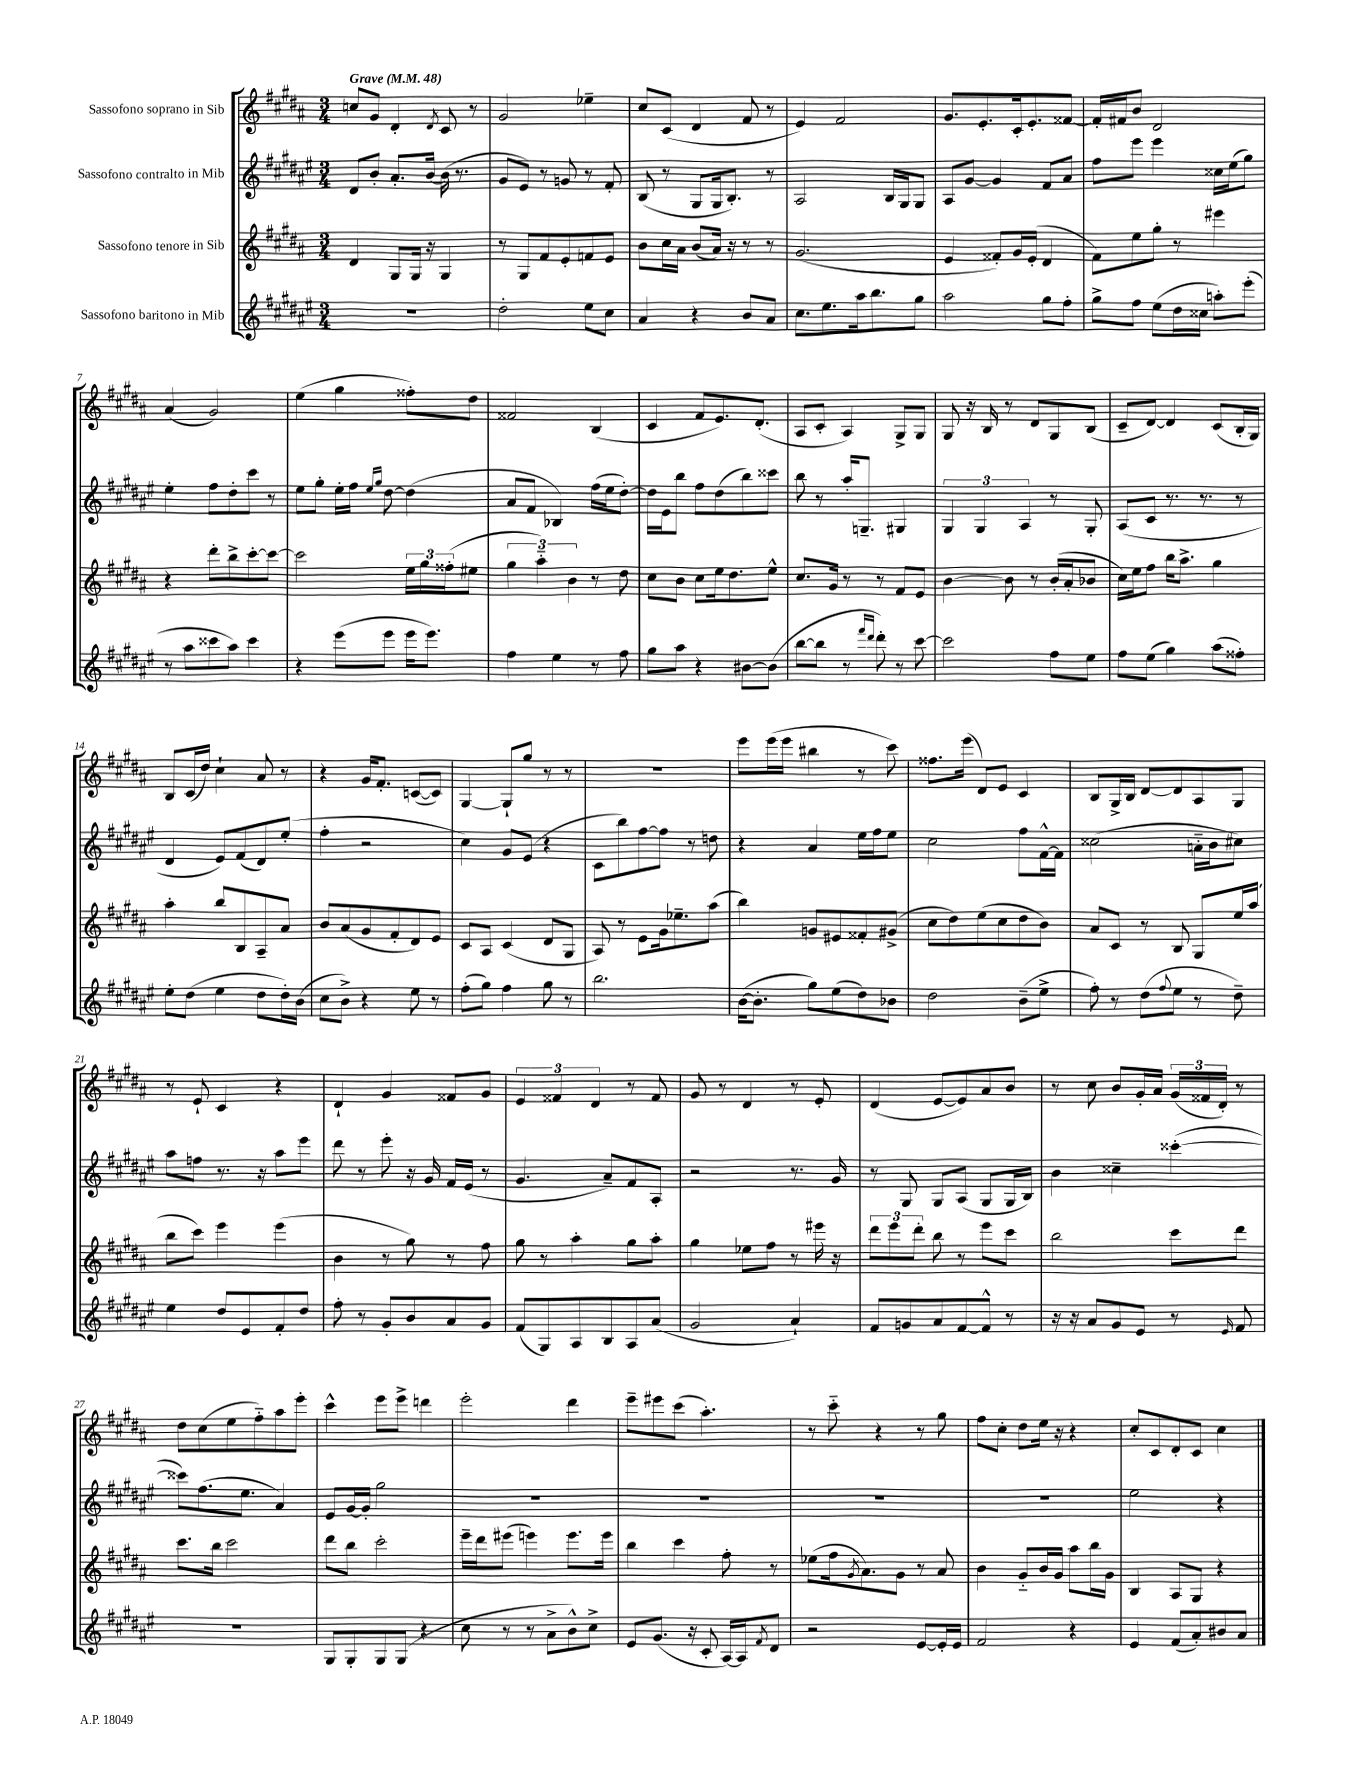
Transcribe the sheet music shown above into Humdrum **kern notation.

**kern	**kern	**kern	**kern
*staff4	*staff3	*staff2	*staff1
*clefG2	*clefG2	*clefG2	*clefG2
*k[f#c#g#d#a#e#]	*k[f#c#g#d#a#]	*k[f#c#g#d#a#e#]	*k[f#c#g#d#a#]
*M3/4	*M3/4	*M3/4	*M3/4
*MM48	*MM48	*MM48	*MM48
2.r	4d#	8d#	8cc
.	.	8b'	8g#
.	8G#	8.a#'	4d#'
.	16G#	.	.
.	16r	[16b	.
.	.	.	8qd#
.	4G#	(16b]	8c#
.	.	8.r	.
.	.	.	8r
=	=	=	=
2dd#'	8r	8g#	2g#
.	8G#	8e#)	.
.	8f#	8r	.
.	8e'	8g	.
8ee#	8f	8r	4ee-~
8cc#	8e	8f#'	.
=	=	=	=
4a#	8b	(8B	8cc#
.	16cc#	8r	(8c#
.	16a#	.	.
4r	(8b	8G#	4d#
.	16a#)	16G#	.
.	16r	8.B')	.
8b	8r	.	8f#
8a#	8r	8r	8r
=	=	=	=
8.cc#	(2.g#	2A#	4e)
8.ee#	.	.	.
.	.	.	2f#
16aa#	.	.	.
8.bb	.	.	.
.	.	16B	.
.	.	16G#	.
8gg#	.	8G#	.
=	=	=	=
2aa#	4e	8A#	8.g#
.	.	[8g#	.
.	.	.	8.e'
.	8f##')	4g#]	.
.	16g#	.	16c#'
.	(16e'	.	8.e'
8gg#	4d#	8f#	.
8ff#'	.	8a#	[8f##
=	=	=	=
8gg#^	8f#)	8ff#	16f##']
.	.	.	16f#
8ff#	8ee	8eee#	8b
(8ee#	8gg#'	4eee#	2d#
16dd#	8r	.	.
16cc##	.	.	.
8aa')	4eee#	16cc##	.
.	.	(16ee#	.
(8eee#'	.	8gg#)	.
=	=	=	=
8r	4r	4ee#'	(4a#
8aa#	.	.	.
8ccc##	8ddd#'	8ff#	2g#)
8aa#)	8bb^	8dd#'	.
4ccc##	[8ccc#'	8ccc#	.
.	8ccc#_	8r	.
=	=	=	=
4r	2ccc#]	8ee#	(4ee
.	.	8gg#'	.
(8eee#	.	16ee#'	4gg#
.	.	16ff#	.
.	.	16qqee#	.
.	.	16qqgg#	.
8eee#	.	[8dd#	.
16eee#	24ee	(4dd#]	8ff##')
.	24gg#	.	.
8.eee#)	.	.	.
.	(24ff##'	.	.
.	8ee#	.	8dd#
=	=	=	=
4ff#	6gg#	8a#	2f##
.	.	8f#	.
.	6aa#'~)	.	.
4ee#	.	4B-)	.
.	6b	.	.
8r	8r	(16ff#	(4B
.	.	16ee#	.
8ff#	8dd#	[8dd#')	.
=	=	=	=
8gg#	8cc#	16dd#]	4c#
.	.	16e#	.
8aa#	8b	8bb	.
4r	8cc#	8ff#	8f#
.	16ee	(8dd#	8.e)
.	8.dd#	.	.
[8b#	.	8bb)	.
.	.	.	(8.d#'
(8b#]	8ee^^	8ccc##	.
=	=	=	=
[8bb	8.cc#	8bb	8A#
8bb]	.	8r	8c#'
.	16g#	.	.
8r	8r	16aa#'	4A#)
.	.	8.G~	.
16qqfff#	.	.	.
16qqddd#	.	.	.
8ddd#')	8r	.	.
8r	8f#	4G#	8G#^
[8ccc#	8e	.	8G#
=	=	=	=
2ccc#]	[4b	6G#	8G#
.	.	.	16r
.	.	6G#	.
.	.	.	16B
.	8b]	.	8r
.	.	6A#	.
.	8r	.	8d#
8ff#	(16b'	8r	8G#
.	16a#'	.	.
8ee#	8b-	8G#'	(8B
=	=	=	=
8ff#	16cc#)	(8A#	8c#~
.	16ee	.	.
(8ee#	8ff#	8c#	[8d#)
4gg#)	16bb	8.r	4d#]
.	8.aa#^	.	.
.	.	8.r	.
(8aa#	4gg#	.	(8c#
8ff##')	.	8r	16B'
.	.	.	16G#)
=	=	=	=
8ee#'	4aa#'	4d#	8B
(8dd#	.	.	(16c#
.	.	.	16dd#)
4ee#	8bb	8e#)	4cc#`
.	8B	(8f#	.
8dd#	8A#~	8d#)	8a#
16dd#')	8a#	(8ee#'	8r
(16b	.	.	.
=	=	=	=
8cc#	8b	4ff#'	4r
8b^)	(8a#	.	.
4r	8g#	2r	16g#
.	.	.	8.f#'
.	8f#'	.	.
8ee#	8d#)	.	([8c
8r	8e	.	8c])
=	=	=	=
(8ff#'	8c#	4cc#)	[4G#
8gg#)	8A#	.	.
4ff#	(4c#	8g#	8G#`]
.	.	(8e#	8gg#
8gg#	8d#	4r	8r
8r	8G#	.	8r
=	=	=	=
2.bb	8A#)	8c#	2.r
.	8r	8bb)	.
.	8e	[8ff#	.
.	16g#	8ff#]	.
.	8.ee-~	.	.
.	.	8r	.
.	(8aa#	8dd	.
=	=	=	=
([16b	4bb)	4r	8eee
8.b']	.	.	.
.	.	.	(16eee
.	.	.	16eee
8gg#)	8g	4a#	4bb#
(8ee#	8e#	.	.
8dd#)	8f##'	16ee#	8r
.	.	16ff#	.
8b-	(8g#^	8ee#	8ccc#)
=	=	=	=
2dd#	8cc#	2cc#	8.ff##
.	8dd#)	.	.
.	.	.	(16eee
.	(8ee	.	8d#)
.	8cc#	.	8e
(8b~	8dd#	8ff#	4c#
8ee#^	8b)	[16f#^^	.
.	.	16f#]	.
=	=	=	=
8ff#')	8a#	(2cc##	8B
8r	8c#	.	16G#^
.	.	.	16B
(8dd#	8r	.	[8d#
8qqff#	.	.	.
8ee#	8B	.	8d#]
8r	8G#	16a'~	8A#
.	.	16b	.
8dd#~)	16ee	8cc#)	8G#
.	(16aa#	.	.
=	=	=	=
4ee#	8bb	8aa#	8r
.	8ccc#)	8ff	8e`
8dd#	4eee	8.r	4c#
8e#	.	.	.
.	.	16r	.
8f#'	(4eee	8aa#	4r
8dd#	.	8eee#	.
=	=	=	=
8ff#'	4b	8ddd#	4d#`
8r	.	8r	.
8g#'	8r	8eee#'	4g#
8b	8gg#)	16r	.
.	.	16g#	.
8a#	8r	16f#	8f##
.	.	(16e#	.
8g#	8ff#	8r	8g#
=	=	=	=
(8f#	8gg#	4.g#	6e
8G#)	8r	.	.
.	.	.	6f##
8A#	4aa#'	.	.
.	.	.	6d#
8B	.	8a#~)	.
8A#	8gg#	8f#	8r
(8a#	8aa#'	8A#'	8f##
=	=	=	=
2g#	4gg#	2r	8g#
.	.	.	8r
.	8ee-	.	4d#
.	8ff#	.	.
4a#`)	8r	8.r	8r
.	16eee#	.	8e'
.	16r	16g#	.
=	=	=	=
8f#	12ddd#	8r	(4d#
.	12eee	.	.
8g	.	8G#	.
.	12ddd#'	.	.
8a#	8bb	8G#	[8e
[8f#	8r	(8A#	8e])
8f#^^]	8eee	8G#	8a#
8r	8ccc#	16G#	8b
.	.	16B)	.
=	=	=	=
16r	2bb	4b	8r
16r	.	.	.
8a#	.	.	8cc#
8g#	.	4cc##~	8b
8e#	.	.	16g#'
.	.	.	16a#
8r	8ccc#	([4ccc##'	(24g#
.	.	.	24f##
.	.	.	24d#')
16qqe#	.	.	.
8f#	8ddd#	.	8r
=	=	=	=
2.r	8.ccc#	8ccc##])	8dd#
.	.	(8.ff#	(8cc#
.	16bb	.	.
.	2ccc#	.	8ee
.	.	8.ee#	.
.	.	.	8ff#'~)
.	.	4a#)	8aa#
.	.	.	8eee'
=	=	=	=
8G#	8ddd#	8e#	4ccc#^^
8G#'	8bb	[16g#	.
.	.	16g#']	.
8G#	2ccc#'	2gg#	8eee
(8G#	.	.	8eee^
4r	.	.	4ddd
=	=	=	=
8cc#	16eee~	2.r	2eee'
.	16ddd#	.	.
8r	(8eee#	.	.
8r	4eee)	.	.
8a#^	.	.	.
8b^^)	8.eee	.	4ddd#
8cc#^	.	.	.
.	16eee	.	.
=	=	=	=
8e#	4bb	2.r	8eee~
(8.g#	.	.	8eee#
.	4ccc#	.	(8ccc#
16r	.	.	.
8c#'	.	.	4.aa#')
[16A#)	8ff#'	.	.
16A#]	.	.	.
8qf#	.	.	.
8d#	8r	.	.
=	=	=	=
2r	(8ee-	2.r	8r
.	16ff#	.	8ccc#'~
.	8qg#	.	.
.	8.a#)	.	.
.	.	.	4r
.	8g#	.	.
[8e#	8r	.	8r
16e#']	8a#	.	8gg#
16e#	.	.	.
=	=	=	=
2f#	4b	2.r	8ff#
.	.	.	8cc#'
.	8g#'~	.	8dd#
.	16b	.	16ee
.	16g#	.	16r
4r	8aa#	.	4r
.	16bb	.	.
.	16g#	.	.
=	=	=	=
4e#	4B	2ee#	8cc#'
.	.	.	8c#
(8f#	8A#	.	8d#'
8a#')	8G#	.	8c#
8b#	4r	4r	4cc#
8a#	.	.	.
==	==	==	==
*-	*-	*-	*-
